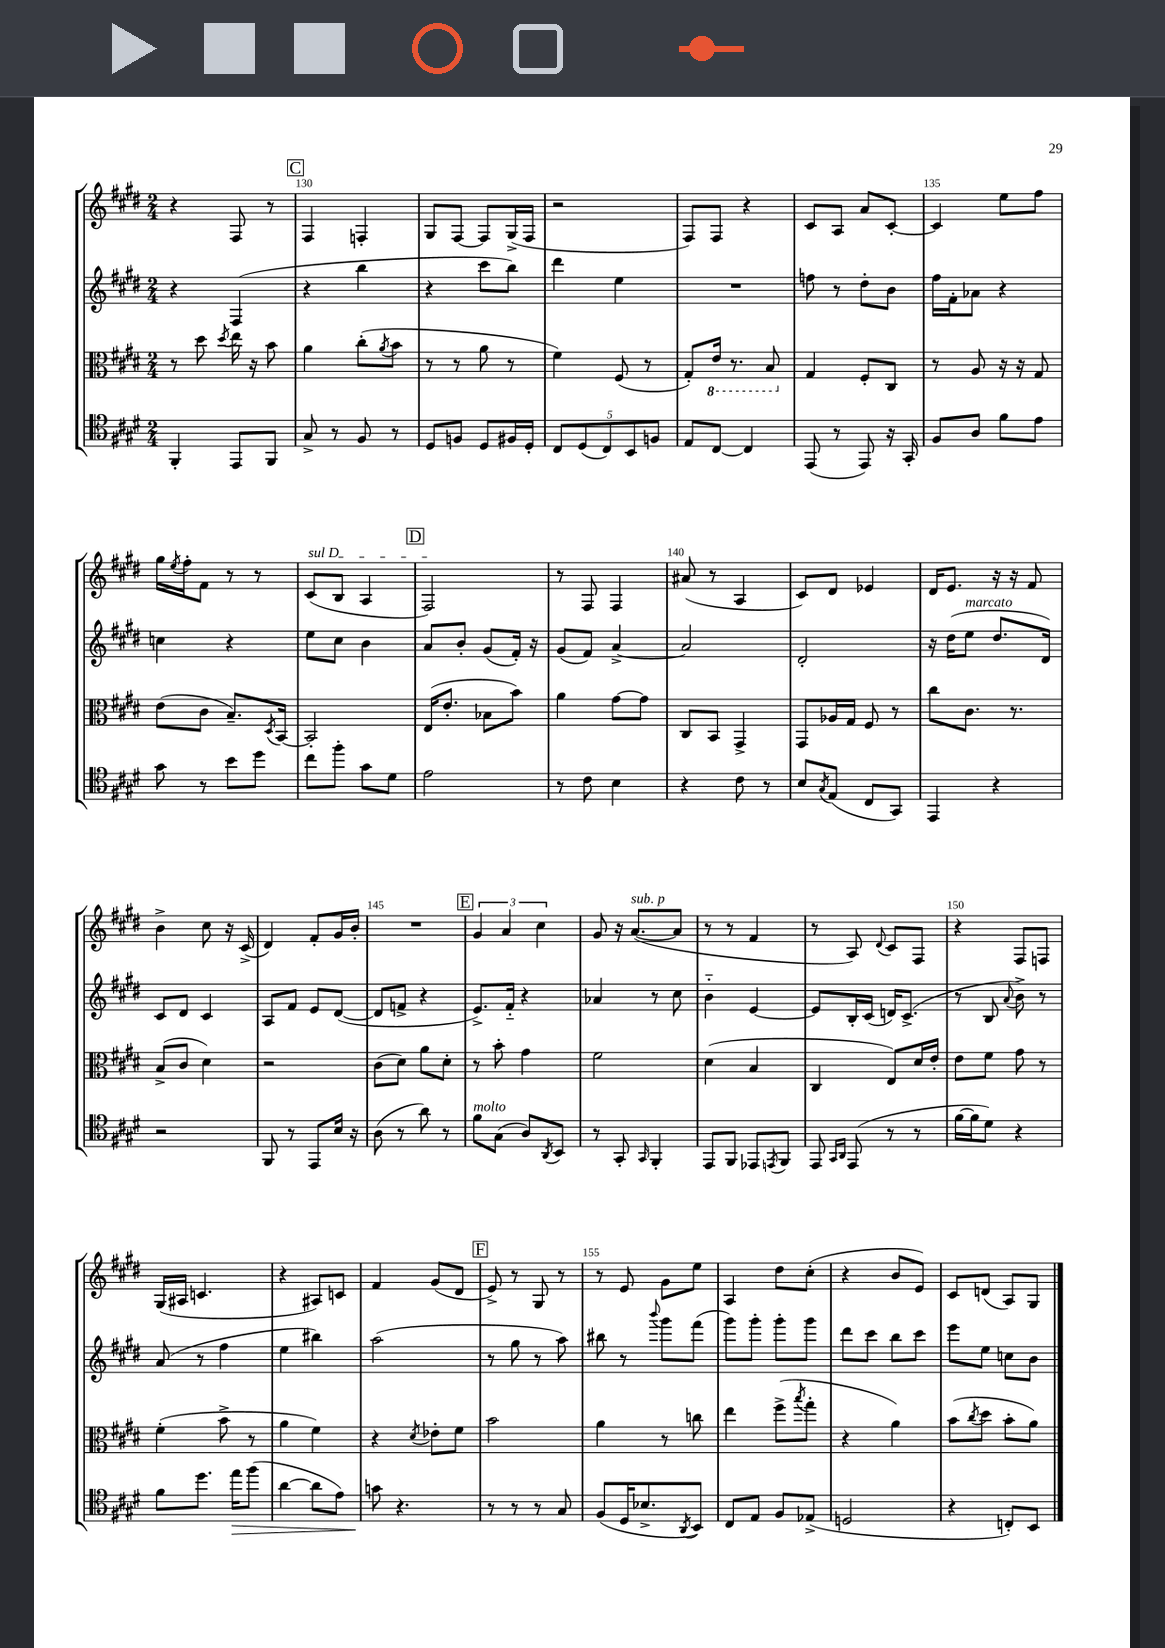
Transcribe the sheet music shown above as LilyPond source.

<<
\new StaffGroup <<
\new Staff = "s0" {
    \clef treble \key e \major \numericTimeSignature \time 2/4
    r4 fis8 r8 |
    \mark \markup { \box "C" } fis4 f4-. |
    gis8 fis8~ fis8 gis16->( fis16 |
    r2 |
    fis8) fis8 r4 |
    cis'8 a8 a'8 cis'8~-. |
    cis'4 e''8 fis''8 |
    gis''16 \acciaccatura { e''8 } fis''16-. fis'8 r8 r8 |
    \once \override TextSpanner.bound-details.left.text = \markup { \italic "sul D" } cis'8\startTextSpan( b8 a4 |
    \mark \markup { \box "D" } fis2\stopTextSpan) |
    r8 fis8 fis4 |
    ais'8( r8 a4 |
    cis'8) dis'8 ees'4 |
    dis'16 e'8. r16 r16 fis'8 |
    b'4-> cis''8 r16 cis'16->( |
    dis'4) fis'8-. gis'16 b'16-. |
    R2 |
    \mark \markup { \box "E" } \tuplet 3/2 { gis'4 a'4 cis''4 } |
    gis'8 r16 a'8.~^\markup { \italic "sub. p" }( a'8 |
    r8 r8 fis'4 |
    r8 a8) \appoggiatura { dis'8 } cis'8 fis8 |
    r4 fis8 f8 |
    gis16( ais16 c'4. |
    r4 ais8) c'8 |
    fis'4 gis'8( dis'8 |
    \mark \markup { \box "F" } e'8->) r8 gis8 r8 |
    r8 e'8 gis'8 e''8 |
    a4 dis''8 cis''8-.( |
    r4 b'8 e'8) |
    cis'8 d'8( a8) gis8 \bar "|." |
}
\new Staff = "s1" {
    \clef treble \key e \major \numericTimeSignature \time 2/4
    r4 fis4( |
    \mark \markup { \box "C" } r4 b''4 |
    r4 cis'''8 b''8) |
    dis'''4 e''4 |
    R2 |
    f''8 r8 dis''8-. b'8 |
    fis''16 fis'16-. aes'8 r4 |
    c''4 r4 |
    e''8 cis''8 b'4 |
    \mark \markup { \box "D" } a'8 b'8-. gis'8( fis'16-.) r16 |
    gis'8( fis'8) a'4~-> |
    a'2 |
    dis'2-. |
    r16 dis''16( e''8^\markup { \italic "marcato" } dis''8. dis'16) |
    cis'8 dis'8 cis'4 |
    a8 fis'8 e'8 dis'8~( |
    dis'8 f'8-> r4 |
    \mark \markup { \box "E" } e'8.->) fis'16-_ r4 |
    aes'4 r8 cis''8 |
    b'4-_ e'4~ |
    e'8 b16-. cis'16( d'16) cis'8.->( |
    r8 b8 \appoggiatura { a'8 } b'8->) r8 |
    a'8( r8 fis''4 |
    e''4 bis''4) |
    a''2( |
    \mark \markup { \box "F" } r8 gis''8 r8 a''8) |
    bis''8 r8 \appoggiatura { b'''8 } gis'''8 fis'''8( |
    gis'''8) gis'''8-. gis'''8-. gis'''8 |
    dis'''8 cis'''8 b''8 cis'''8 |
    e'''8 e''8 c''8 b'8 \bar "|." |
}
\new Staff = "s2" {
    \clef alto \key e \major \numericTimeSignature \time 2/4
    r8 dis''8 \acciaccatura { dis''8 } e''16 r16 b'8 |
    \mark \markup { \box "C" } a'4 cis''8-.( \acciaccatura { a'8 } b'8 |
    r8 r8 a'8 r8 |
    fis'4) fis8( r8 |
    gis8-.) \ottava #-1 e16 r8. b,8 \ottava #0 |
    gis4 fis8-. cis8 |
    r8 a8 r16 r16 gis8 |
    e'8( cis'8 b8.--) \acciaccatura { dis8 } b,16~ |
    b,2-. |
    \mark \markup { \box "D" } e16( e'8.-. bes8 b'8) |
    a'4 gis'8~ gis'8 |
    cis8 b,8 gis,4-> |
    gis,8 aes16 gis16 fis8 r8 |
    cis''8 cis'8. r8. |
    b8->( cis'8 dis'4) |
    r2 |
    cis'8( dis'8) a'8 dis'8-. |
    \mark \markup { \box "E" } r8 b'8-. gis'4 |
    fis'2 |
    dis'4( b4 |
    cis4 e8) dis'16 e'16-. |
    e'8 fis'8 gis'8 r8 |
    fis'4-.( b'8-> r8 |
    a'4 fis'4) |
    r4 \acciaccatura { dis'8 } ees'8-. fis'8 |
    \mark \markup { \box "F" } b'2 |
    a'4 r8 c''8 |
    e''4 fis''8->( \acciaccatura { b''8 } gis''8-. |
    r4 a'4) |
    b'8( \acciaccatura { cis''8 } dis''8 b'8-. a'8) \bar "|." |
}
\new Staff = "s3" {
    \clef tenor \key e \major \numericTimeSignature \time 2/4
    fis,4-. e,8 fis,8 |
    \mark \markup { \box "C" } gis8-> r8 fis8 r8 |
    dis8 f8 dis8 fis16 dis16-. |
    \tuplet 5/4 { cis8 dis8( cis8) b,8 f8 } |
    e8 cis8~ cis4 |
    e,8( r8 e,8) r16 gis,16-. |
    fis8 a8 fis'8 e'8 |
    gis'8 r8 b'8 dis''8 |
    cis''8 fis''8-. gis'8 dis'8 |
    \mark \markup { \box "D" } e'2 |
    r8 cis'8 b4 |
    r4 cis'8 r8 |
    b8 \acciaccatura { gis8 } e8( cis8 gis,8) |
    e,4 r4 |
    r2 |
    fis,8 r8 e,8 b16 r16 |
    a8( r8 a'8) r8 |
    \mark \markup { \box "E" } fis'8^\markup { \italic "molto" } gis8( a8) \acciaccatura { a,8 } b,8 |
    r8 gis,8-. \grace { gis,16 } fis,4-. |
    e,8 fis,8 ees,8 \acciaccatura { e,8 } fis,8 |
    e,8 \grace { gis,16 a,16 } e,8( r8 r8 |
    fis'16~ fis'16 dis'8) r4 |
    fis'8 dis''8. e''16\> fis''8( |
    a'4~ a'8 e'8) |
    g'8\! r4. |
    \mark \markup { \box "F" } r8 r8 r8 gis8 |
    fis8( dis16 bes8.-> \acciaccatura { a,8 } b,8) |
    cis8 e8 fis8 ees8->( |
    d2 |
    r4 c8-.) b,8 \bar "|." |
}
>>
>>
\layout { \context { \Score currentBarNumber = #129 \override BarNumber.break-visibility = ##(#f #t #t) barNumberVisibility = #(every-nth-bar-number-visible 5) } }
